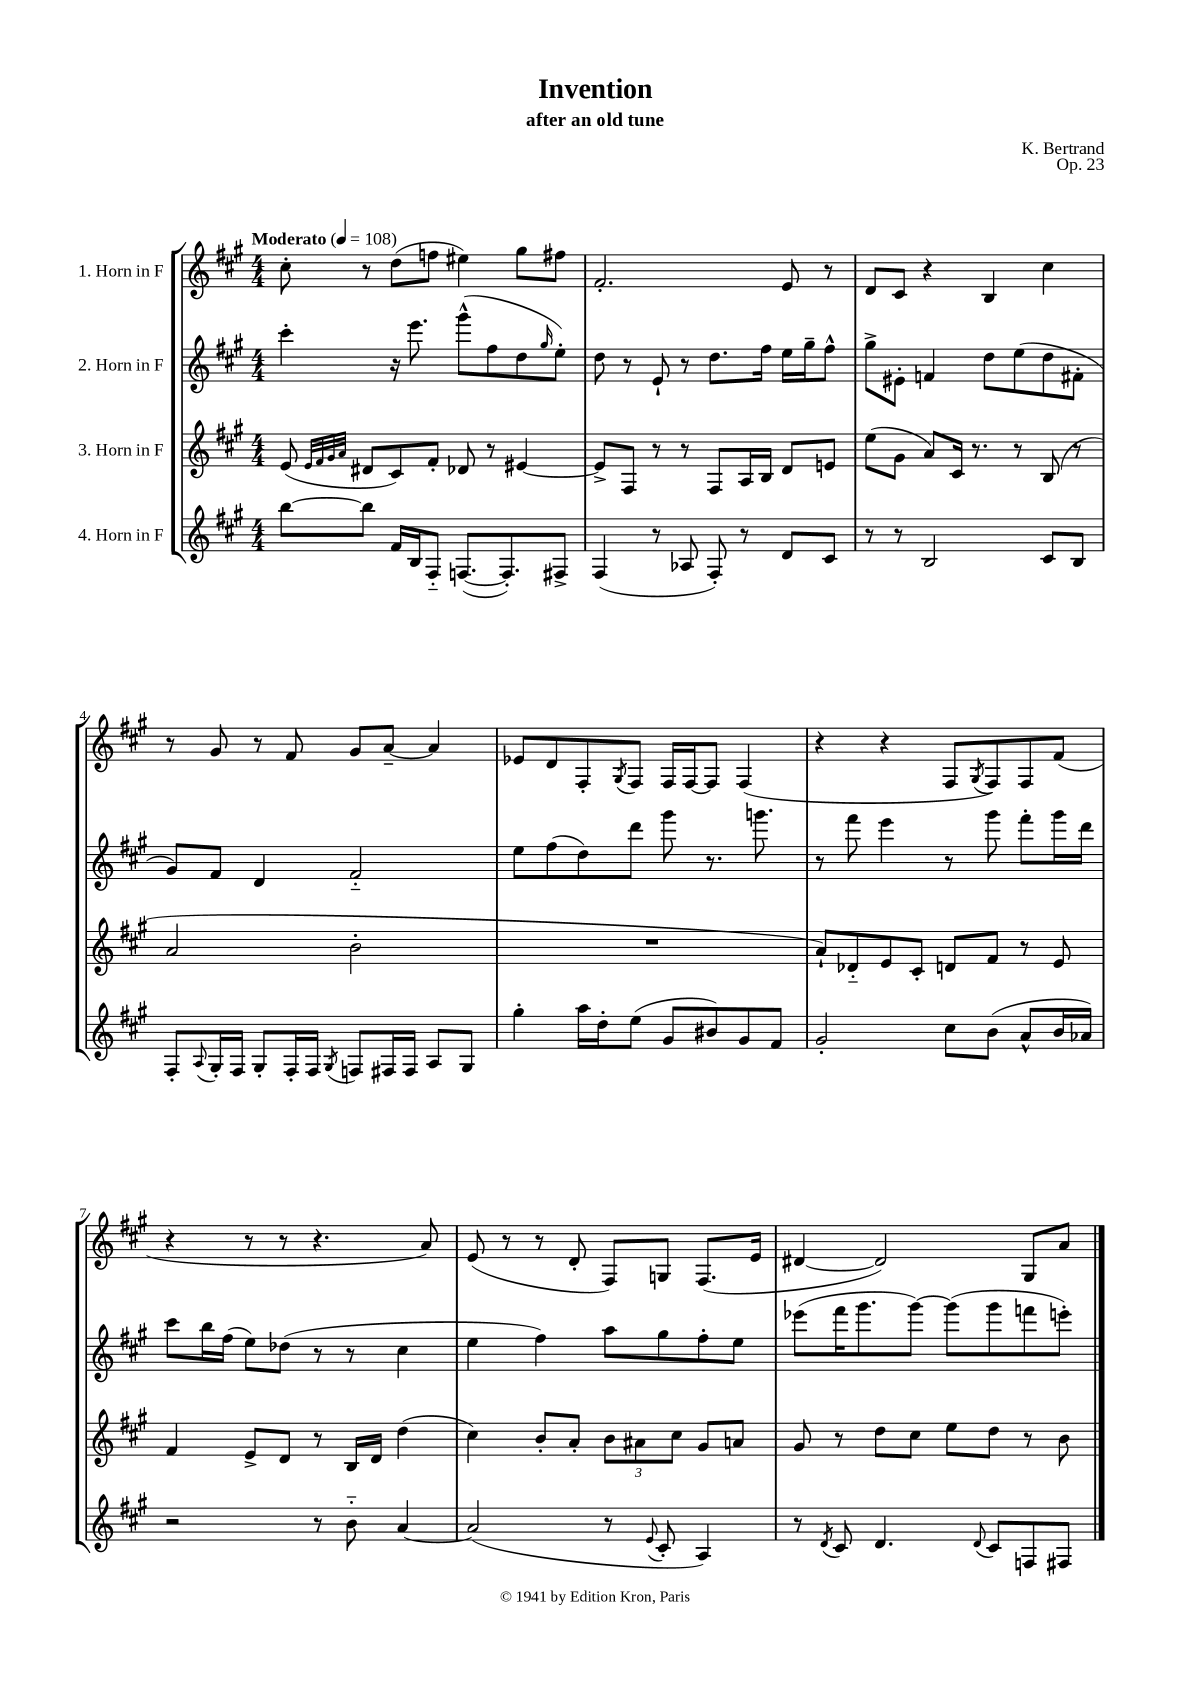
\header { title = "Invention" composer = "K. Bertrand" subtitle = "after an old tune" opus = "Op. 23" }
<<
\new StaffGroup <<
\new Staff = "s0" \with { instrumentName = "1. Horn in F" } {
    \clef treble \key a \major \numericTimeSignature \time 4/4 \tempo "Moderato" 4 = 108
    cis''8-. r8 d''8( f''8 eis''4) gis''8 fis''8 |
    fis'2.-. e'8 r8 |
    d'8 cis'8 r4 b4 cis''4 |
    r8 gis'8 r8 fis'8 gis'8 a'8~-- a'4 |
    ees'8 d'8 fis8-. \acciaccatura { gis8 } fis8 fis16 fis16~ fis8 fis4( |
    r4 r4 fis8 \acciaccatura { gis8 } fis8) fis8 fis'8( |
    r4 r8 r8 r4. a'8) |
    e'8( r8 r8 d'8-. fis8) g8 fis8.( e'16 |
    dis'4~ dis'2) gis8 a'8 \bar "|." |
}
\new Staff = "s1" \with { instrumentName = "2. Horn in F" } {
    \clef treble \key a \major \numericTimeSignature \time 4/4
    cis'''4-. r16 e'''8. gis'''8-^( fis''8 d''8 \grace { gis''16 } e''8-.) |
    d''8 r8 e'8-! r8 d''8. fis''16 e''16 gis''16-- fis''8-^ |
    gis''8-> eis'8-. f'4 d''8 e''8( d''8 fis'8-. |
    gis'8) fis'8 d'4 fis'2-_ |
    e''8 fis''8( d''8) d'''8 gis'''8 r8. g'''8. |
    r8 fis'''8 e'''4 r8 gis'''8 fis'''8-. gis'''16 d'''16 |
    cis'''8 b''16 fis''16( e''8) des''8( r8 r8 cis''4 |
    e''4 fis''4) a''8 gis''8 fis''8-. e''8 |
    ees'''8( fis'''16 gis'''8. gis'''8~) gis'''8( gis'''8 f'''8 e'''8-.) \bar "|." |
}
\new Staff = "s2" \with { instrumentName = "3. Horn in F" } {
    \clef treble \key a \major \numericTimeSignature \time 4/4
    e'8( \grace { e'32 fis'32 gis'32 a'32 } dis'8 cis'8) fis'8-. des'8 r8 eis'4~ |
    eis'8-> fis8 r8 r8 fis8 a16 b16 d'8 e'8 |
    e''8( gis'8 a'8) cis'16 r8. r8 b8( r8 |
    a'2 b'2-. |
    R1 |
    a'8-!) des'8-_ e'8 cis'8-. d'8 fis'8 r8 e'8 |
    fis'4 e'8-> d'8 r8 b16 d'16 d''4( |
    cis''4) b'8-. a'8-. \tuplet 3/2 { b'8 ais'8 cis''8 } gis'8 a'8 |
    gis'8 r8 d''8 cis''8 e''8 d''8 r8 b'8 \bar "|." |
}
\new Staff = "s3" \with { instrumentName = "4. Horn in F" } {
    \clef treble \key a \major \numericTimeSignature \time 4/4
    b''8~ b''8 fis'16 b16 fis8-_ f8.~( f8.-.) fis8-> |
    fis4( r8 aes8 fis8-.) r8 d'8 cis'8 |
    r8 r8 b2 cis'8 b8 |
    fis8-. \appoggiatura { a8 } gis16-. fis16 gis8-. fis16-. fis16 \acciaccatura { gis8 } f8 fis16 fis16 a8 gis8 |
    gis''4-. a''16 d''16-. e''8( gis'8 bis'8) gis'8 fis'8 |
    gis'2-. cis''8 b'8( a'8-^ b'16 aes'16) |
    r2 r8 b'8-_ a'4~ |
    a'2( r8 \appoggiatura { e'8 } cis'8-. a4) |
    r8 \acciaccatura { d'8 } cis'8 d'4. \appoggiatura { d'8 } cis'8 f8 fis8 \bar "|." |
}
>>
>>
